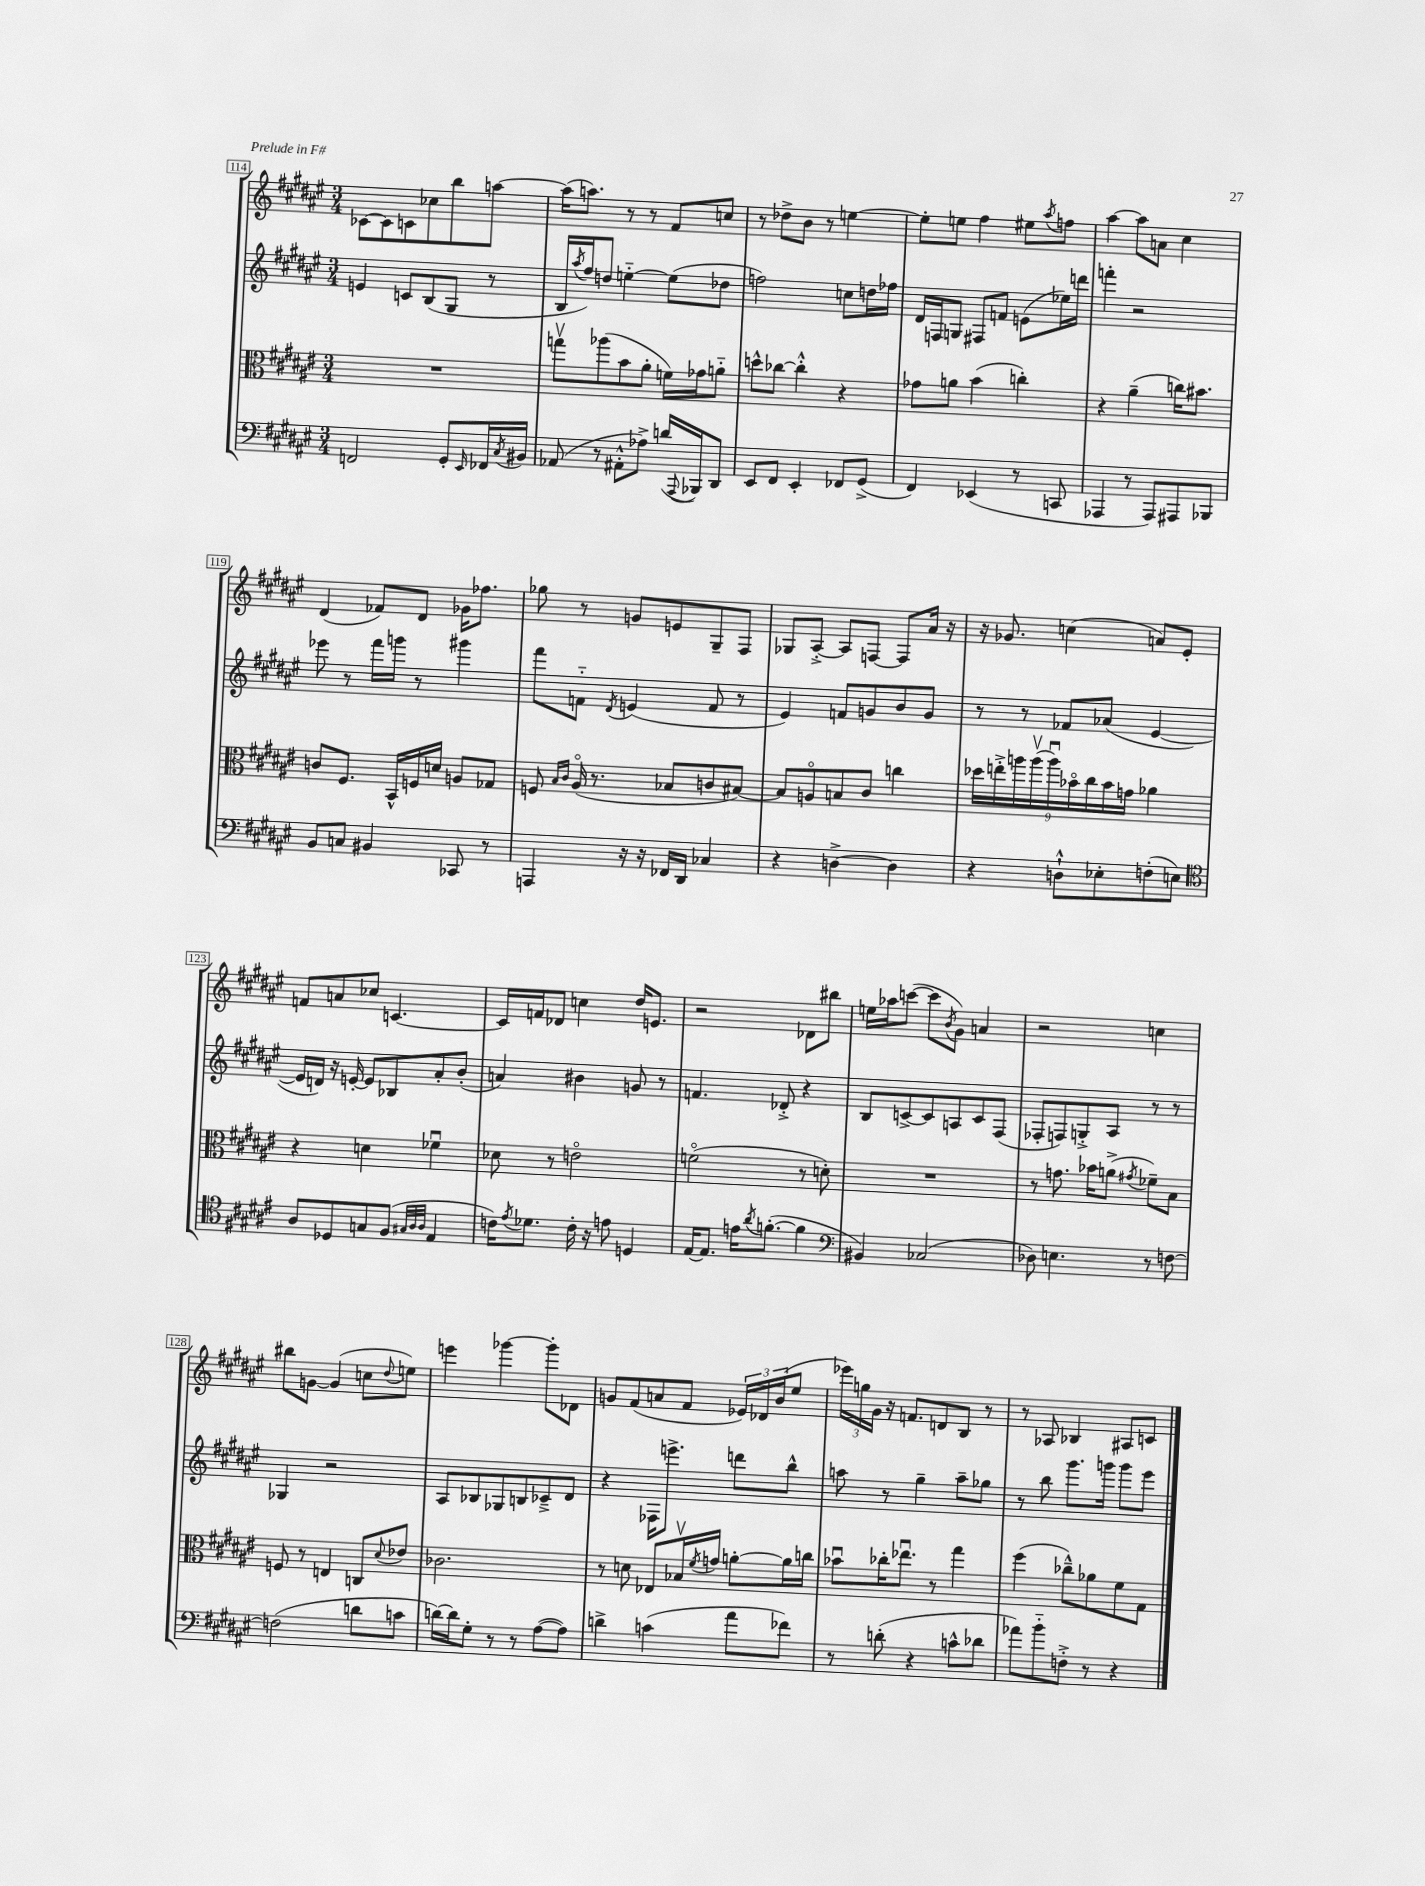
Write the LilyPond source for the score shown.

<<
\new StaffGroup <<
\new Staff = "s0" {
    \clef treble \key fis \major \numericTimeSignature \time 3/4
    ces'8~ ces'8 c'8 ces''8 b''8 a''8~ |
    a''16( a''8.) r8 r8 fis'8 c''8 |
    r8 des''8-> b'8 r8 e''4~ |
    e''8-. e''8 fis''4 eis''8 \acciaccatura { ais''8 } f''8 |
    ais''4~ ais''8 a'8 cis''4 |
    dis'4( fes'8) dis'8 ges'16 fes''8. |
    ges''8 r8 g'8 e'8 gis8-- fis8 |
    ges8 ais8~-.-> ais8 f8~ f8 ais'16 r16 |
    r16 ges'8. c''4( a'8) eis'8-. |
    f'8 a'8 ces''8 c'4.~ |
    c'16 f'16 des'8 c''4 dis''16 e'8. |
    r2 des'8 bis''8 |
    e''16 aes''16 c'''8~( c'''8 \acciaccatura { b'8 } gis'8) a'4 |
    r2 c''4 |
    bis''8 g'8~ g'4( c''8 \appoggiatura { dis''8 } e''8) |
    e'''4 ges'''4~ ges'''8-. des'8 |
    g'8 fis'8( a'8 fis'8 \tuplet 3/2 { ees'16) des'16 b'16( } eis''8 |
    \tuplet 3/2 { ees'''16) g''16 gis'16 } r16 f'8. d'8 b8 r8 |
    r8 aes8 bes4 ais8 c'8 \bar "|." |
}
\new Staff = "s1" {
    \clef treble \key fis \major \numericTimeSignature \time 3/4
    e'4 c'8 b8( gis8 r8 |
    b16 \acciaccatura { ais''8 } fis''16) d''8 e''4~-_ e''8( des''8 |
    f''2) c''8 d''16 fes''16 |
    dis'16 f16 g8 fis8 f'8 e'8( ees''16) d'''16 |
    f'''4-. r2 |
    ees'''8 r8 fis'''16 g'''16 r8 gis'''4 |
    fis'''8 f'8-_ \acciaccatura { dis'8 } e'4( f'8 r8 |
    eis'4) f'8 g'8 b'8 g'8 |
    r8 r8 fes'8 aes'8( eis'4~ |
    eis'16 d'16) r16 e'16~-. e'8 bes8 ais'8-. b'8-.( |
    a'4) bis'4 g'8 r8 |
    f'4. des'8-.-> r4 |
    b8 c'8~-> c'8 a8 c'8 fis8( |
    fes8-. f8) g8-.-> ais8 r8 r8 |
    ges4 r2 |
    ais8 bes8 ges8 b8 ces'8---> dis'8 |
    r4 fes16 e'''8.-> d'''8 b''8-^ |
    a''8 r8 gis''4-- a''8-- ges''8 |
    r8 b''8 gis'''8. g'''16 g'''8 eis'''8 \bar "|." |
}
\new Staff = "s2" {
    \clef alto \key fis \major \numericTimeSignature \time 3/4
    R2. |
    g''8\upbow aes''8( b'8 ais'8-. f'16) ges'16 a'8-_ |
    d''8-^ ces''8~ ces''4-.-^ r4 |
    ges'8 a'8 b'4( c''4-.) |
    r4 ais'4--( c''16) bis'8. |
    c'8 fis8. b,16-^ f16 d'16 a8 ges8 |
    f8 \grace { b16 cis'16 } ais16\flageolet( r8. bes8 c'8 bis8~) |
    bis8 a8\flageolet b8 cis'8 c''4 |
    \tuplet 9/8 { des''16 e''16-.-> a''16 a''16\upbow( a''16\downbow) bes'16\flageolet cis''16 bes'16 g'16 } aes'4 |
    r4 d'4 fes'4\downbow |
    des'8 r8 e'2\flageolet |
    f'2\flageolet( r8 d'8-.) |
    R2. |
    r8 g'8. bes'16 a'8->( \acciaccatura { gis'8 } fes'8--) b8 |
    f8 r8 e4 c8 \appoggiatura { dis'8 } ees'8 |
    ces'2. |
    r8 d'8 ees8 bes16\upbow \acciaccatura { fis'8 } g'16 a'8~-. a'16 c''16 |
    bes'8\downbow ces''16-. ees''8.\downbow r8 gis''4 |
    fis''4( ces''8---^) aes'8 fis'8 gis8 \bar "|." |
}
\new Staff = "s3" {
    \clef bass \key fis \major \numericTimeSignature \time 3/4
    f,2 gis,8-. \grace { eis,16 } fes,16 \acciaccatura { cis8 } bis,16 |
    aes,8( r8 ais,8-.-^ aes8->) d'16( \appoggiatura { ais,,8 } bes,,16) dis,8 |
    eis,8 fis,8 eis,4-. fes,8 gis,8->( |
    fis,4) ees,4( r8 c,8 |
    aes,,4 r8 aes,,8) ais,,8 bes,,8 |
    b,8 c8 bis,4 ces,8 r8 |
    a,,4 r16 r16 fes,16 dis,16 ces4 |
    r4 d4~-> d4 |
    r4 d8-!-^ ees8-. f8-.( e8) |
    \clef tenor ais8 des8 g8 fis8( \grace { gis32 ais32 ais32 } eis4 |
    c'16) \acciaccatura { eis'8 } des'8. c'16-. r16 e'8 d4 |
    eis16~ eis8. e'16 \acciaccatura { ais'8 } f'8.~-.( f'4 |
    \clef bass bis,4) ces2( |
    des8) e4. r8 f8~ |
    f2( d'8 c'8 |
    d'16~) d'16 gis8-. r8 r8 ais8~( ais8) |
    d'4-> c'4( ais'8 fes'8) |
    r8 d'8-.( r4 c'8-^ des'8 |
    aes'8) b'8-_ f8-.-> r8 r4 \bar "|." |
}
>>
>>
\layout { \context { \Score currentBarNumber = #114 \override BarNumber.stencil = #(make-stencil-boxer 0.1 0.3 ly:text-interface::print) } }
